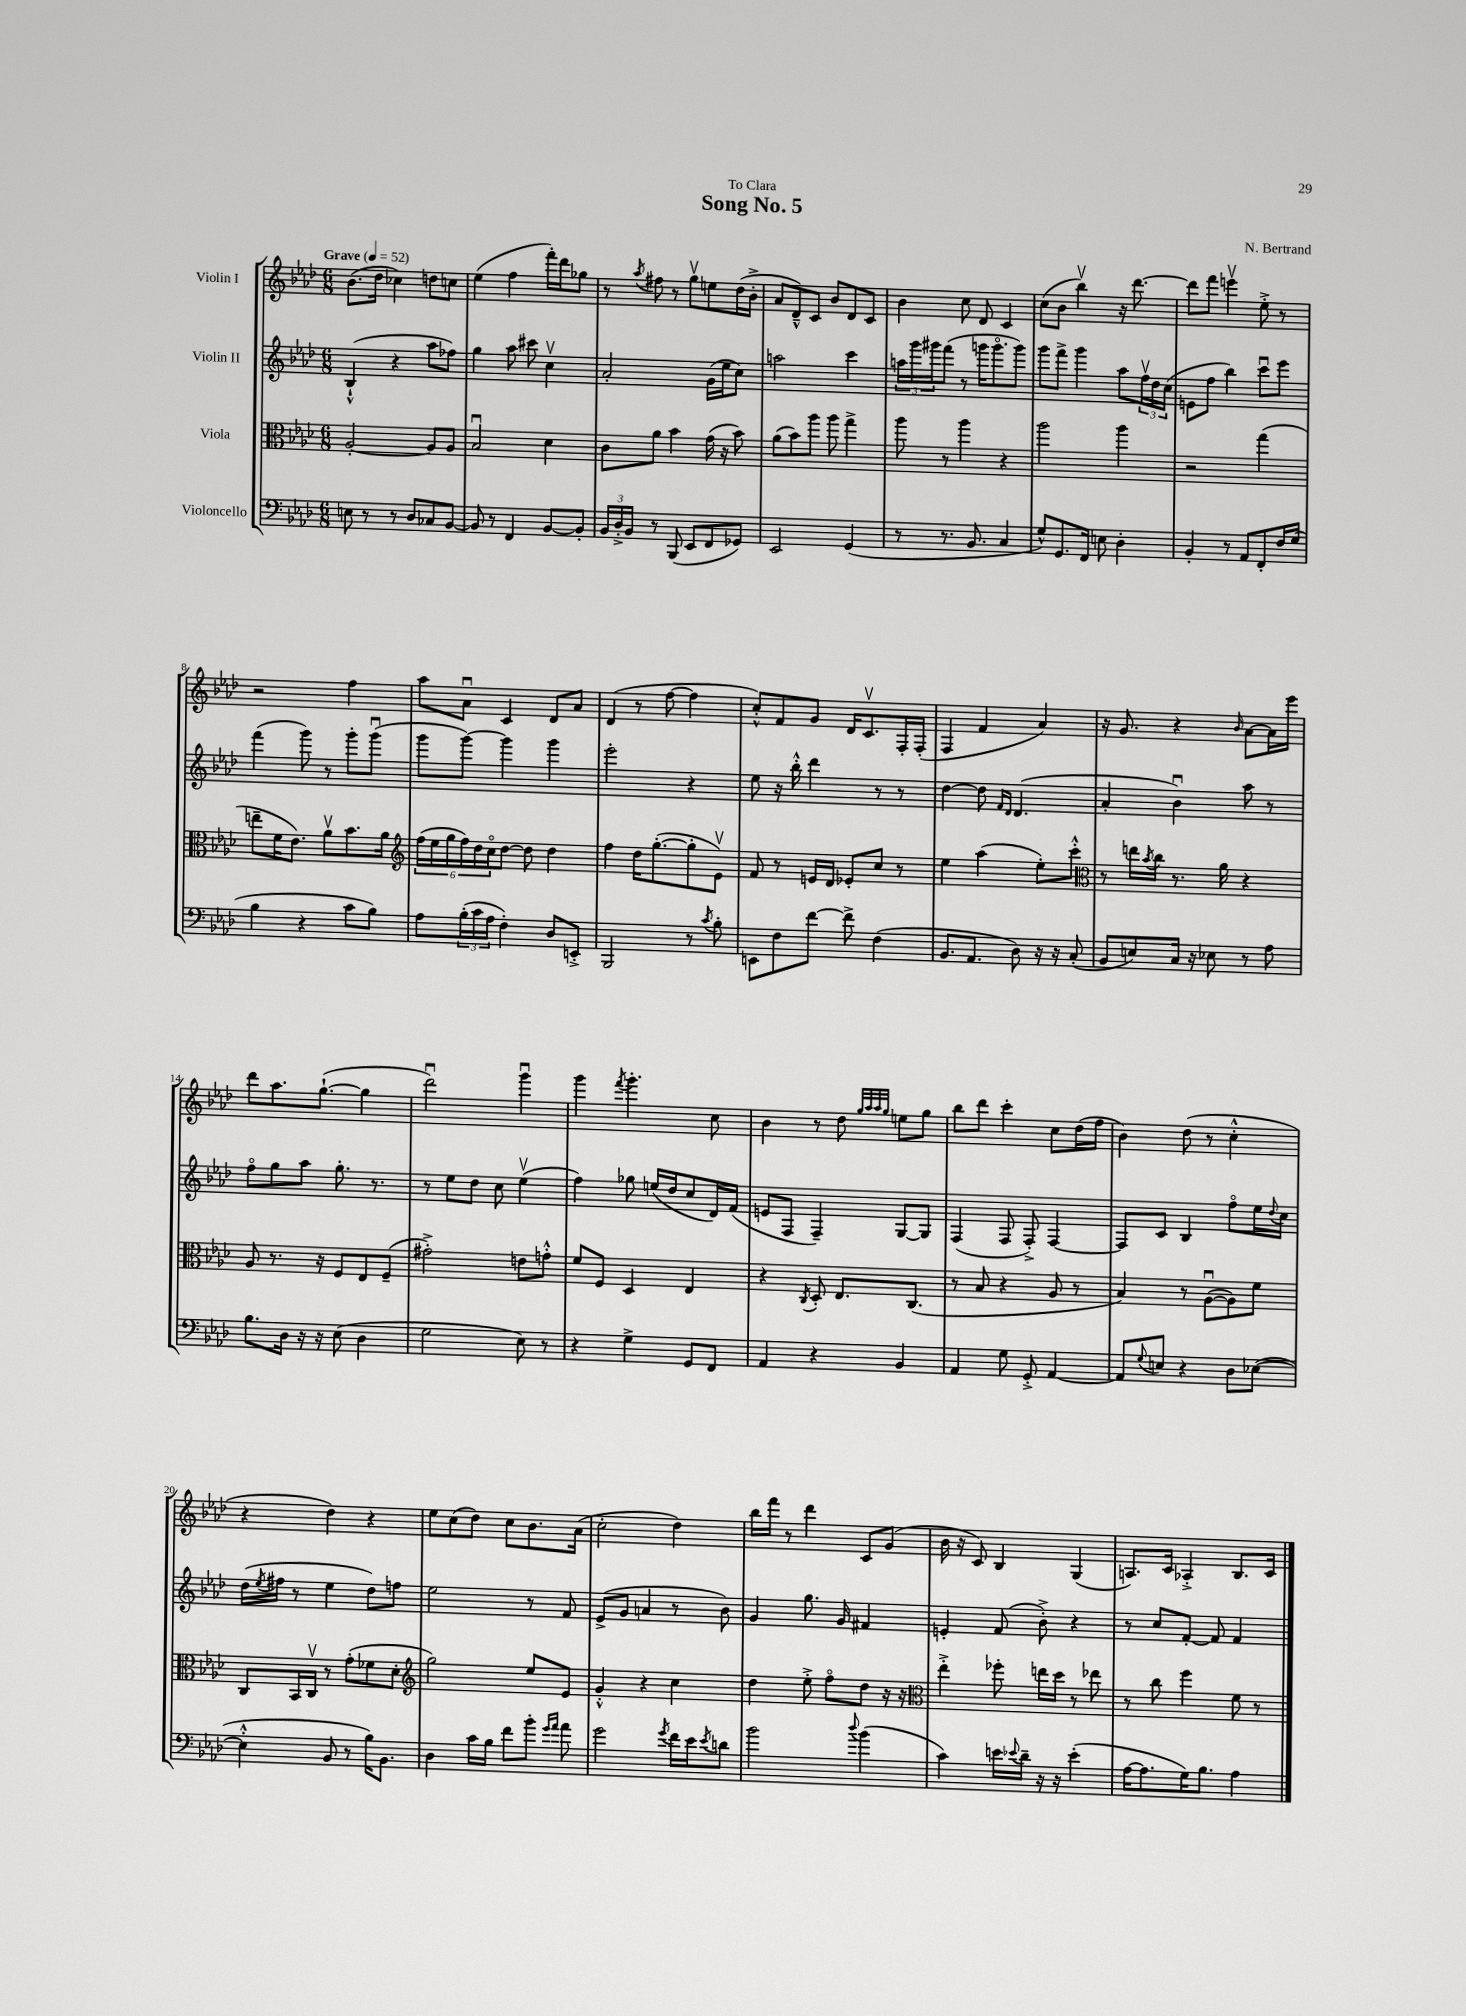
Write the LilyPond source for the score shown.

\header { title = "Song No. 5" composer = "N. Bertrand" dedication = "To Clara" }
<<
\new StaffGroup <<
\new Staff = "s0" \with { instrumentName = "Violin I" } {
    \clef treble \key aes \major \numericTimeSignature \time 6/8 \tempo "Grave" 4 = 52
    bes'8.( des''16 ces''4) d''8 c''8 |
    ees''4( f''4 f'''16-.) des'''16 ges''8 |
    r8 \acciaccatura { aes''8 } fis''8 r8 g''8\upbow e''8 des''16( bes'16-.-> |
    aes'8 des'8---^) c'8 bes'8 des'8 c'8 |
    bes'4 c''8 des'8 c'4 |
    c''8( bes'8 bes''4\upbow) r16 des'''8.~ |
    des'''8 f'''8 e'''4\upbow ees''8-.-> r8 |
    r2 f''4 |
    aes''8 aes'8\downbow c'4 des'8 aes'8 |
    des'4( r8 f''8~ f''4 |
    c''8-.-^) f'8 g'8 des'16 c'8.\upbow f16-. f16-.( |
    f4 f'4 aes'4) |
    r16 g'8. r4 \grace { bes'16 } aes'8~ aes'16 ees'''16 |
    des'''8 aes''8. g''8.~-!( g''4 |
    des'''2\downbow) g'''4\downbow |
    g'''4 \acciaccatura { f'''8 } g'''4.-. c''8 |
    bes'4 r8 des''8 \grace { g''32 aes''32 aes''32 g''32 } e''8 g''8 |
    bes''8 des'''8 c'''4-. c''8 des''16( f''16 |
    bes'4) des''8( r8 c''4-.-^ |
    r4 des''4) r4 |
    ees''8 c''8( des''8) c''8 bes'8. aes'16( |
    c''2-. des''4) |
    bes''16 f'''16 r8 des'''4 c'8 g'8( |
    bes'16 r16 c'8) bes4 g4( |
    a8.) c'16 aes4-.-> bes8. c'16 \bar "|." |
}
\new Staff = "s1" \with { instrumentName = "Violin II" } {
    \clef treble \key aes \major \numericTimeSignature \time 6/8
    bes4-!-^( r4 aes''8 fes''8) |
    g''4 aes''8 cis'''8 c''4\upbow |
    aes'2-. g'16( ees''16 c''8) |
    a''2 c'''4 |
    \tuplet 3/2 { a''16 g'''16 gis'''16 } f'''8( r8 g'''16 g'''8.\flageolet g'''8) |
    g'''8 f'''8-> g'''4 aes''8 \tuplet 3/2 { f''16\upbow des''16 c''16( } |
    e'8 f''8 bes''4) c'''8\downbow ees'''8 |
    f'''4( g'''8) r8 g'''8-. g'''8\downbow( |
    g'''8 g'''8~) g'''4 g'''4 |
    ees'''2-. r4 |
    ees''8 r16 bes''16-.-^ des'''4 r8 r8 |
    des''4~ des''8 \grace { f'16 des'16 } des'4.( |
    aes'4-. bes'4\downbow) aes''8 r8 |
    f''8\flageolet g''8 aes''8 g''8.-. r8. |
    r8 ees''8 des''8 c''8 ees''4\upbow( |
    f''4) ges''8 e''16( des''16 c''8 des'16) f'16( |
    e'8 f8 f4--) g8~ g8 |
    f4( f8 f8-.->) f4~ |
    f8 c'8 bes4 f''8\flageolet ees''16 \appoggiatura { des''8 } c''16 |
    des''16( \acciaccatura { ees''8 } fis''16 r8 ees''4 des''8) f''8 |
    ees''2 r8 f'8 |
    ees'8->( g'8 a'4 r8 bes'8) |
    g'4 g''8. g'16 fis'4 |
    e'4-. f'8( bes'8-.->) r4 |
    r8 c''8 f'8~-. f'8 f'4 \bar "|." |
}
\new Staff = "s2" \with { instrumentName = "Viola" } {
    \clef alto \key aes \major \numericTimeSignature \time 6/8
    aes2~-. aes8 aes8 |
    bes2\downbow des'4 |
    c'8 aes'8 bes'4 g'16( r16 bes'8) |
    aes'8( bes'8) aes''8 aes''8 g''4-> |
    aes''8 r8 aes''4 r4 |
    aes''2 aes''4 |
    r2 g''4( |
    e''8-- f'16 ees'8.) aes'8\upbow bes'8. aes'16 |
    \clef treble \tuplet 6/4 { f''16( ees''16 g''16 f''16) des''16 c''16\flageolet } des''8~ des''8 des''4 |
    f''4 des''16 g''8.~-.( g''8-. ees'8\upbow) |
    f'8 r8 e'16 des'16 ees'8-. c''8 r8 |
    ees''4 aes''4( ees''8-.) c'''8-.-^ |
    \clef alto r8 e''16 \acciaccatura { bes'8 } c''16 r8. aes'16 r4 |
    aes8 r8. r16 f8 ees8 f8--( |
    gis'2-.->) e'8 g'8-.-^ |
    f'8 f8 des4 ees4 |
    r4 \acciaccatura { c8 } des8-. ees8. c8.( |
    r8 bes8 r4 aes8 r8 |
    bes4) r8 aes8~\downbow( aes8) f'8 |
    c8 bes,16 c16\upbow r8 g'8-.( fes'8 des'8-. |
    \clef treble g''2) ees''8 ees'8 |
    g'4-.-^ r4 c''4 |
    des''4 ees''8-.-> f''8\flageolet des''8 r16 r16 |
    \clef alto ees''4-.-> fes''8-. e''16 des''16 r8 ees''8 |
    r8 c''8 f''4 f'8 r8 \bar "|." |
}
\new Staff = "s3" \with { instrumentName = "Violoncello" } {
    \clef bass \key aes \major \numericTimeSignature \time 6/8
    e8 r8 r8 des8 ces8 bes,8~ |
    bes,8 r8 f,4 bes,8~ bes,8-. |
    \tuplet 3/2 { bes,16 des16-.-> bes,16 } r8 bes,,8( ees,8 f,8 ges,8) |
    ees,2 g,4( |
    r8 r8. bes,8. c4 |
    g8-^) g,8. f,16 e8 des4-. |
    bes,4-. r8 aes,8 f,8-. f16 g16( |
    bes4 r4 c'8 bes8) |
    aes8 \tuplet 3/2 { bes16-.( c'16 aes16 } f4-.) des8 e,8-.-> |
    bes,,2 r8 \acciaccatura { c'8 } bes8-. |
    e,8 f8 f'8~ f'8-> f4( |
    bes,8. aes,8. des8) r16 r16 c8-.( |
    bes,8 e8) c16 r16 ees8 r8 aes8 |
    bes8. des16 r16 r16 ees8( des4 |
    g2 ees8) r8 |
    r4 g4-> g,8 f,8 |
    aes,4 r4 bes,4 |
    aes,4 g8 g,8-.-> aes,4~ |
    aes,8 \appoggiatura { g8 } e8 r4 des8 ees8~( |
    ees4-.-^ bes,8 r8 bes16) bes,8. |
    des4 c'16 bes16 f'8 bes'8-. \grace { g'16 aes'16 } aes'8 |
    g'2 \acciaccatura { g'8 } f'16 ees'16 \acciaccatura { ees'8 } d'8 |
    bes'2 \appoggiatura { des''8 } bes'4( |
    c'4) e'16 \appoggiatura { ees'8 } des'16-- r16 r16 ees'4-.( |
    aes16~ aes8. g16) bes8. aes4 \bar "|." |
}
>>
>>
